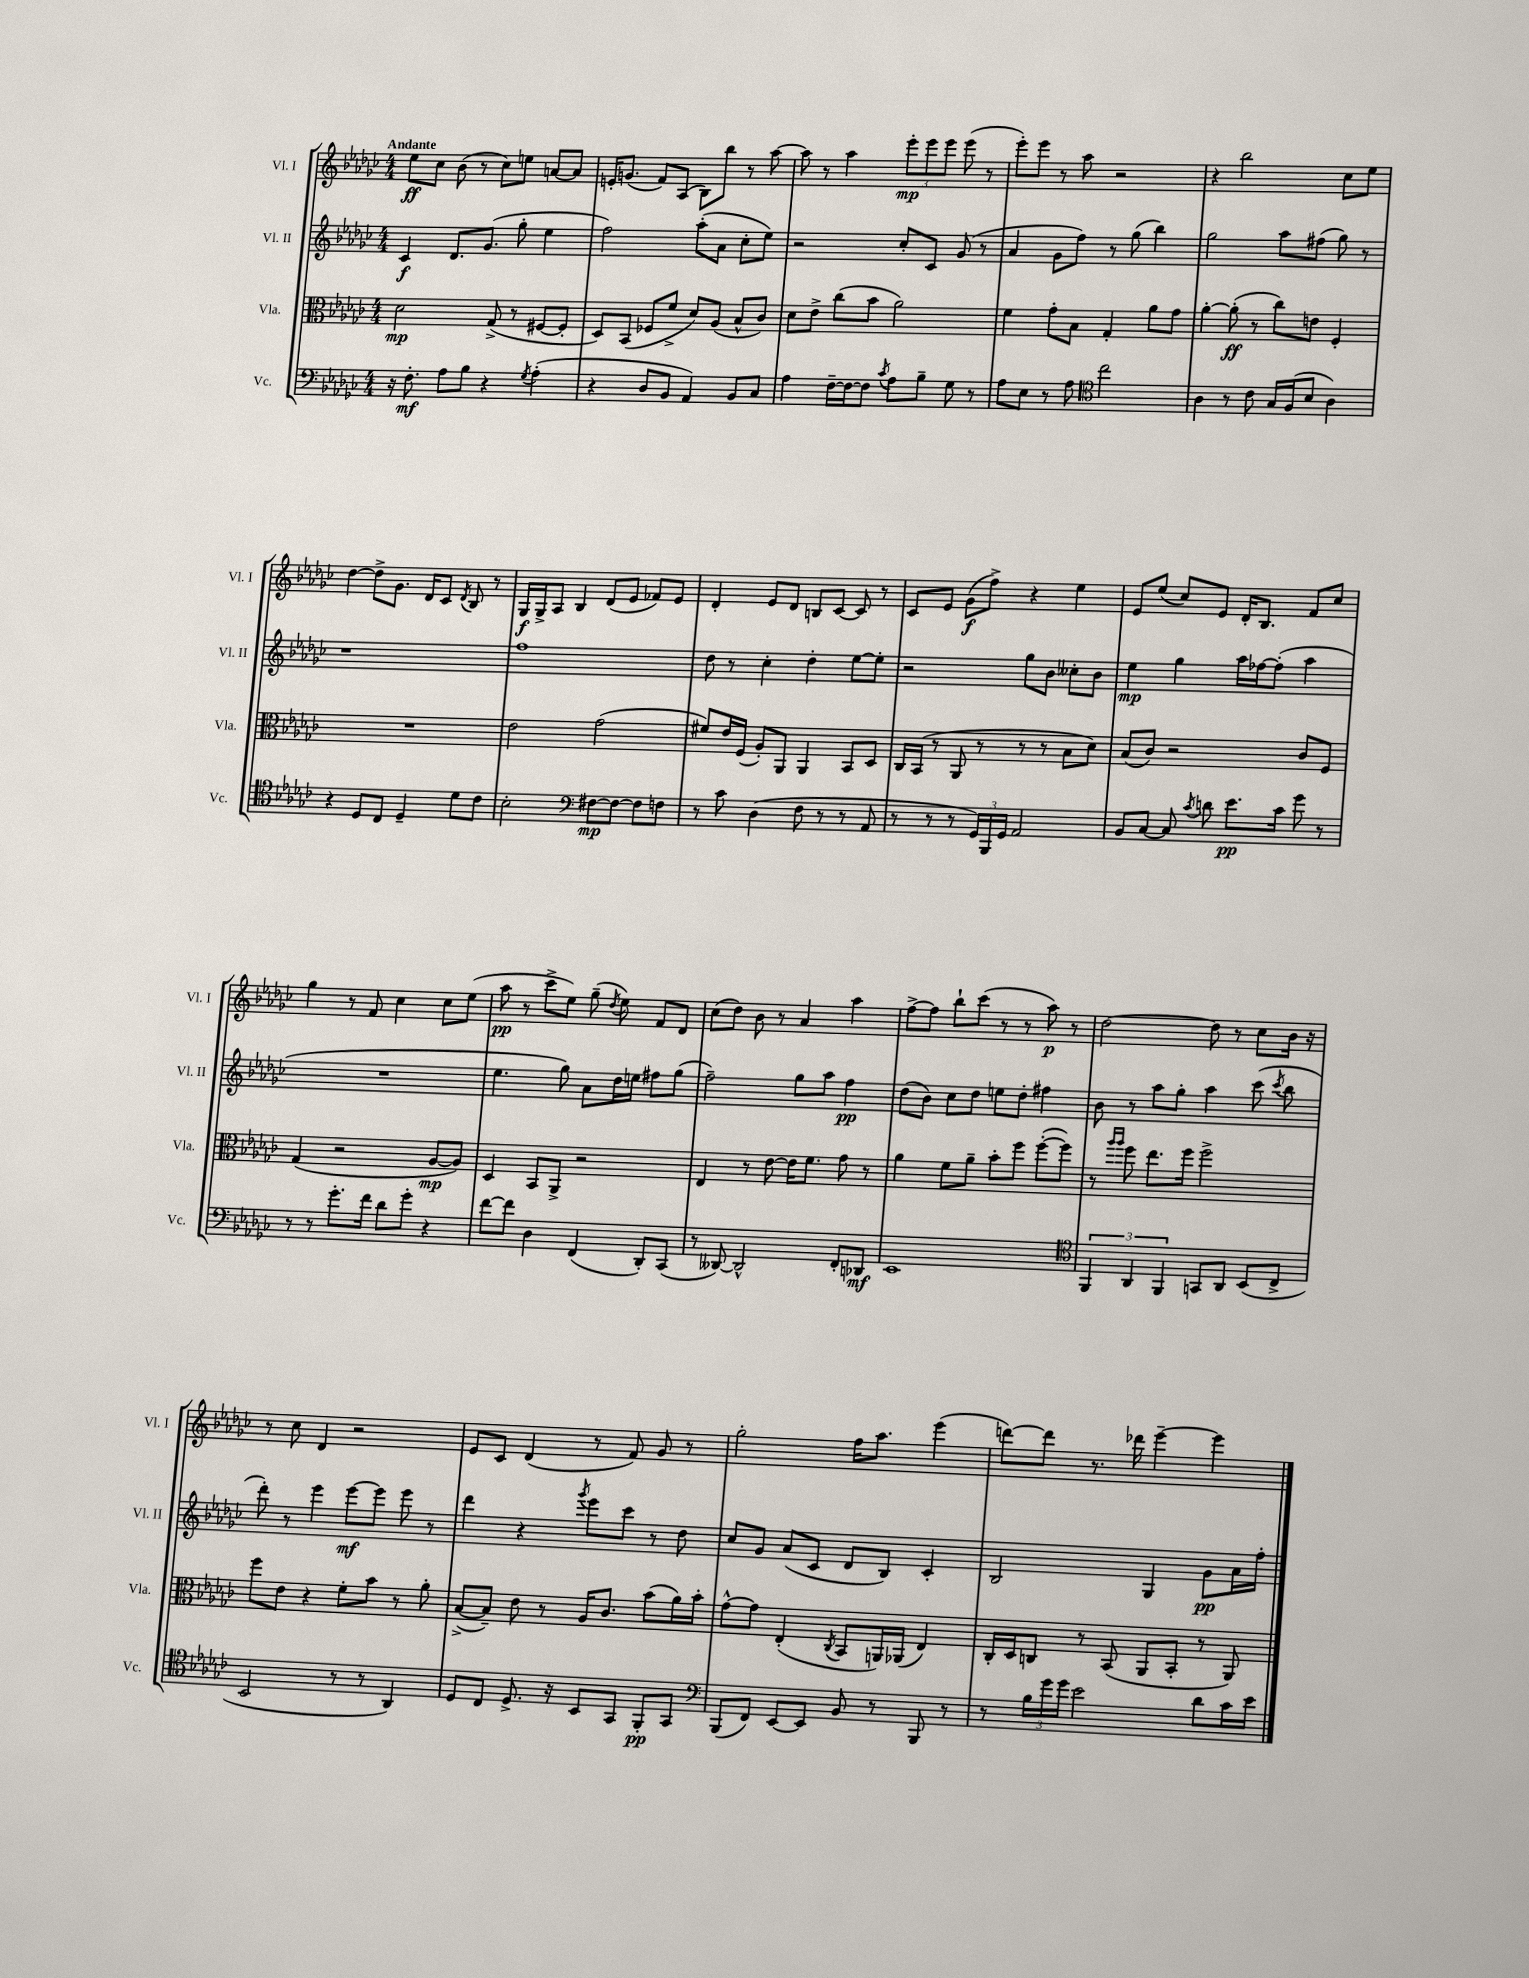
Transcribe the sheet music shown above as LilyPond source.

<<
\new StaffGroup <<
\new Staff = "s0" \with { instrumentName = "Vl. I" shortInstrumentName = "Vl. I" } {
    \clef treble \key ges \major \numericTimeSignature \time 4/4 \tempo "Andante"
    \autoBeamOff ees''8[\ff ces''8] bes'8( r8 ces''8[) e''8] a'8[~ a'8] |
    e'16[-. g'8.]( f'8[) aes8]( bes8[) bes''8] r8 aes''8~ |
    aes''8 r8 aes''4 \tuplet 3/2 { ees'''8[-.\mp ees'''8 ees'''8] } ees'''8( r8 |
    ees'''8[-.) ees'''8] r8 aes''8 r2 |
    r4 bes''2 ces''8[ ees''8] |
    des''4~ des''8[-> ges'8.] des'16[ ces'8] \acciaccatura { des'8 } bes8 r8 |
    ges16[\f ges16-> aes8] bes4 des'8[( ees'8] fes'8[) ees'8] |
    des'4-. ees'8[ des'8] b8[ ces'8]~ ces'8 r8 |
    ces'8[ ees'8] ges'8[\f( f''8]->) r4 ees''4 |
    ees'8[ ees''8]( ces''8[) ees'8] des'16[-. bes8.] f'8[ ces''8] |
    ges''4 r8 f'8 ces''4 ces''8[ ees''8]( |
    aes''8\pp r8 ces'''8[-> ees''8]) ges''8--( \acciaccatura { des''8 } ees''8) f'8[ des'8] |
    ces''8[( des''8]) bes'8 r8 aes'4 aes''4 |
    f''8[~-> f''8] bes''8[-! ces'''8]( r8 r8 aes''8\p) r8 |
    des''2~ des''8 r8 ces''8[ bes'16] r16 |
    r8 ces''8 des'4 r2 |
    ees'8[ ces'8] des'4( r8 f'8) ges'8 r8 |
    ges''2-. f''16[ aes''8.] ees'''4( |
    d'''8[~) d'''8] r8. des'''16 ees'''4~-- ees'''4 \bar "|." |
}
\new Staff = "s1" \with { instrumentName = "Vl. II" shortInstrumentName = "Vl. II" } {
    \clef treble \key ges \major \numericTimeSignature \time 4/4
    \autoBeamOff ces'4\f des'8.[ ges'8.]( ges''8-. ees''4 |
    f''2) aes''8[-.( aes'8] ces''8[-. ees''8]) |
    r2 ces''8[-. ces'8] ges'8( r8 |
    aes'4 ges'8[ f''8]) r8 ges''8( bes''4) |
    ges''2 aes''8[ fis''8]( ges''8) r8 |
    r1 |
    f''1 |
    des''8 r8 ces''4-. des''4-. ees''8[~ ees''8]-. |
    r2 ges''8[ bes'8] ceses''8[-. bes'8] |
    ees''4\mp ges''4 aes''16[ fes''16~ fes''8]-.( aes''4 |
    R1 |
    ees''4. ges''8) aes'8[ des''16 e''16] fis''8[ ges''8]( |
    f''2--) ges''8[ aes''8] f''4\pp |
    des''8[( bes'8]) ces''8[ des''8] e''8[ des''8]-. fis''4 |
    bes'8 r8 aes''8[ ges''8]-. aes''4 ces'''8( \acciaccatura { ces'''8 } bes''8 |
    des'''8-.) r8 ees'''4 ees'''8[~\mf ees'''8] ees'''8 r8 |
    des'''4 r4 \acciaccatura { ges'''8 } ees'''8[ ces'''8] r8 des''8 |
    ces''8[ ges'8] aes'8[( ces'8] des'8[ bes8]) ces'4-. |
    bes2 ges4 ges'8[\pp aes'16 f''16]-. \bar "|." |
}
\new Staff = "s2" \with { instrumentName = "Vla." shortInstrumentName = "Vla." } {
    \clef alto \key ges \major \numericTimeSignature \time 4/4
    \autoBeamOff des'2\mp ges8->( r8 fis8[~ fis8]-. |
    des8[) bes,8]( fes8[ f'8]-> des'8[) aes8]( bes8[-^ ces'8]) |
    des'8[ ees'8]-> ces''8[( bes'8] aes'2) |
    f'4 ges'8[-. bes8] ges4-. aes'8[ ges'8] |
    aes'4~-. aes'8-.\ff( r8 ces''8[) e'8] f4-. |
    R1 |
    ees'2 ges'2( |
    fis'8[) ees'16 f16]( aes8[-.) aes,8] aes,4 bes,8[ des8] |
    ces16[ bes,16]( r8 aes,8 r8 r8 r8 bes8[ des'8]) |
    bes8[( ces'8]) r2 ces'8[ f8] |
    ges4( r2 aes8[~\mp aes8]) |
    des4 bes,8[ aes,8]-> r2 |
    ees4 r8 ees'8~ ees'16[ f'8.] ges'8 r8 |
    aes'4 f'8[ aes'8]-- bes'8[-. f''8] f''8[~-.( f''8]) |
    r8 \grace { aes''16[ aes''16] } f''8 ees''8.[ f''16] f''2-> |
    f''8[ ees'8] r4 f'8[-. bes'8] r8 aes'8-. |
    bes8[~->( bes8]--) ees'8 r8 aes16[ ces'8.] bes'8[( aes'16) bes'16]-. |
    ges'8[~-^ ges'8] ees4-.( \acciaccatura { ces8 } bes,8[ a,16) aes,16]( ees4) |
    ces16[-. des16 c8] r8 bes,8( aes,8[ bes,8]-. r8 aes,8) \bar "|." |
}
\new Staff = "s3" \with { instrumentName = "Vc." shortInstrumentName = "Vc." } {
    \clef bass \key ges \major \numericTimeSignature \time 4/4
    \autoBeamOff r16 f8.-.\mf aes8[ bes8] r4 \acciaccatura { ges8 } aes4-.( |
    r4 des8[ bes,8] aes,4) bes,8[ ces8] |
    aes4 f16[~-- f16~ f8] \acciaccatura { ces'8 } aes8[ bes8]-- ges8 r8 |
    aes8[ ees8] r8 aes8 \clef tenor ces''2 |
    aes4 r8 ces'8 ges16[ f16( bes8] aes4) |
    r4 des8[ ces8] des4-- des'8[ ces'8] |
    bes2-. \clef bass fis8[~\mp fis8]~ fis8[ f8] |
    r8 ces'8 des4( f8 r8 r8 aes,8 |
    r8 r8 r8 \tuplet 3/2 { ges,16[) bes,,16 ges,16] } aes,2 |
    bes,8[ ces8]~ ces8 \acciaccatura { ces'8 } d'8 ees'8.[\pp ces'16] ges'8 r8 |
    r8 r8 ges'8.[-. f'16] des'8[ ges'8]-. r4 |
    f'8[~ f'8] des4 f,4( des,8[-.) ces,8]( |
    r8 deses,8~) deses,2-^ f,8[-. des,8]\mf |
    ees,1 |
    \clef tenor \tuplet 3/2 { f,4 aes,4 f,4 } g,8[ aes,8] bes,8[( ces8]-> |
    bes,2 r8 r8 aes,4) |
    des8[ ces8] des8.-> r16 bes,8[ ges,8] f,8[-.\pp ges,8] |
    \clef bass bes,,8[( f,8]) ees,8[~ ees,8] bes,8 r8 bes,,8 r8 |
    r8 \tuplet 3/2 { bes16[ ges'16 ges'16] } ees'2 des'8[ ces'16 ees'16] \bar "|." |
}
>>
>>
\layout { \context { \Score \remove "Bar_number_engraver" } }
